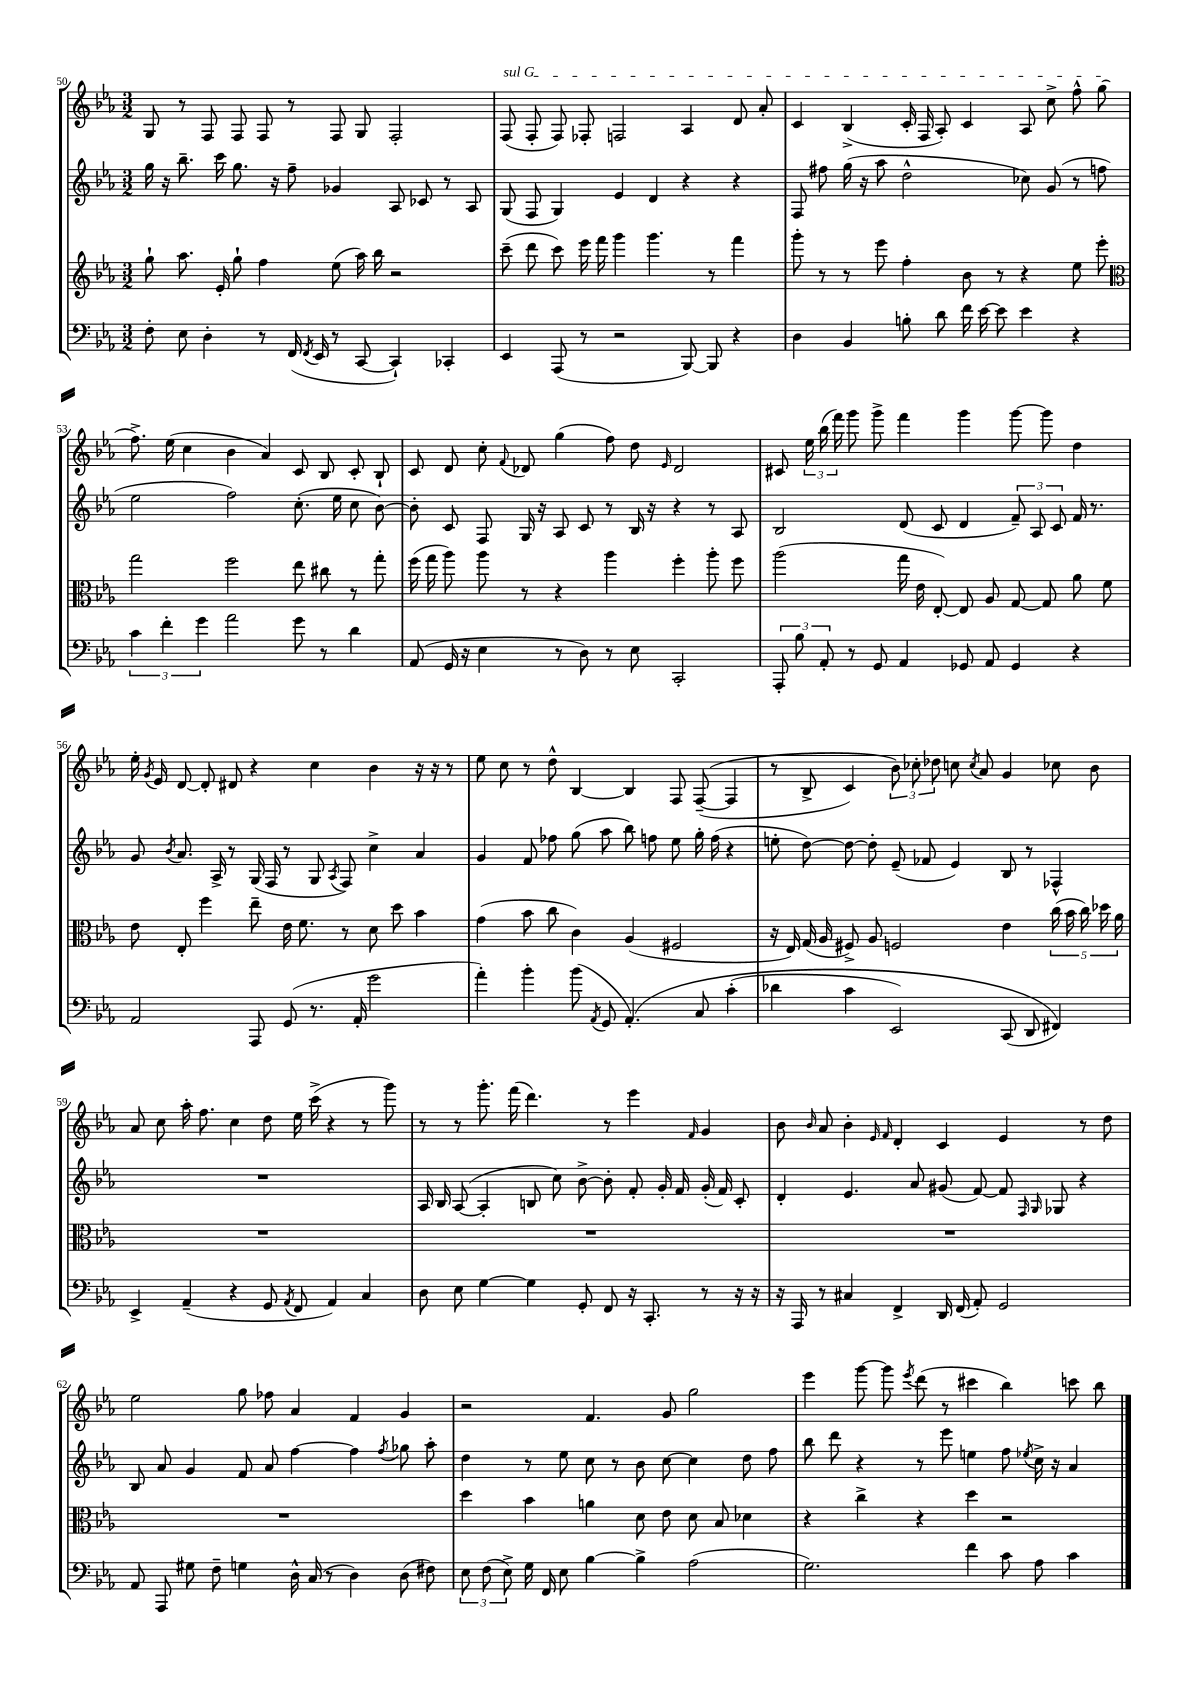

**kern	**kern	**kern	**kern
*staff4	*staff3	*staff2	*staff1
*clefF4	*clefG2	*clefG2	*clefG2
*k[b-e-a-]	*k[b-e-a-]	*k[b-e-a-]	*k[b-e-a-]
*M3/2	*M3/2	*M3/2	*M3/2
8F'	8gg`	16gg	8G
.	.	16r	.
8E-	8.aa-	8.bb-~	8r
4D'	.	.	8F
.	16e-'	16ccc	.
.	8gg`	8.gg	8F
8r	4ff	.	8F
.	.	16r	.
(16FF	.	8ff~	8r
8qFF	.	.	.
16EE-	.	.	.
8r	(8ee-	4g-	8F
[8CC	16aa-)	.	8G
.	16bb-	.	.
4CC`])	2r	8A-	2F'
.	.	8c-	.
4CC-'	.	8r	.
.	.	8A-	.
=	=	=	=
4EE-	(8ccc~	(8G	(8F
.	8ddd	8F	8F'
(8AAA-	8ccc)	4G)	8F)
8r	16eee-	.	8F-'
.	16fff	.	.
2r	4ggg	4e-	2F
.	4.ggg	4d	.
[8BBB-)	.	4r	4A-
8BBB-]	8r	.	.
4r	4fff	4r	8d
.	.	.	8a-'
=	=	=	=
4D	8ggg'	8F	4c
.	8r	8ff#	.
4BB-	8r	(16gg	(4B-^
.	.	16r	.
.	8eee-	8aa-	.
8B'	4ff'	2dd^^	16c'
.	.	.	16F
8d	.	.	8A-')
16f	8b-	.	4c
[16e-	.	.	.
8e-]	8r	.	.
4e-	4r	8cc-)	8A-
.	.	(8g	8cc^
4r	8ee-	8r	8ff^^
.	8eee-'	8ff	(8gg
=	=	=	=
*	*clefC3	*	*
6c	2gg	2ee-	8.ff^)
6f'	.	.	.
.	.	.	(16ee-
.	.	.	4cc
6g	.	.	.
2a-	2ff	2ff)	4b-
.	.	.	4a-)
8g	8ee-	(8.cc'	8c
8r	8cc#	.	8B-
.	.	16ee-	.
4d	8r	8cc	8c'
.	8gg'	[8b-)	8B-`
=	=	=	=
(8AA-	(16ff	8b-']	8c
.	16gg	.	.
16GG	8aa-)	8c	8d
16r	.	.	.
4E-	8aa-	8F	8cc'
.	.	.	8qqf
.	8r	16G	8d-
.	.	16r	.
8r	4r	8A-	(4gg
8D)	.	8c	.
8r	4aa-	8r	8ff)
8E-	.	16B-	8dd
.	.	16r	.
.	.	.	16qqe-
2CC'	4ff'	4r	2d-
.	8aa-'	8r	.
.	8ff	8A-	.
=	=	=	=
12AAA-'	(2aa-	2B-	8c#
12B-	.	.	.
.	.	.	24ee-
12AA-'	.	.	(24bb-
.	.	.	24fff)
8r	.	.	8ggg
8GG	.	.	8ggg^
4AA-	16gg	(8d	4fff
.	16e-	.	.
.	[8E-')	8c	.
8GG-	8E-]	4d	4ggg
8AA-	8A-	.	.
4GG-	[8G	12f~)	[8ggg
.	.	12A-	.
.	8G]	.	8ggg]
.	.	12c	.
4r	8a-	16f	4dd
.	.	8.r	.
.	8f	.	.
=	=	=	=
2AA-	8e-	8g	16ee-'
.	.	.	8qg
.	.	.	16e-
.	.	8qb-	.
.	8E-'	8.a-	[8d
.	4ff	.	8d']
.	.	16A-^	.
.	.	8r	8d#
8AAA-	8ee-~	(16G	4r
.	.	16F	.
(8GG	16e-	8r	.
.	8.f	.	.
8.r	.	8G	4cc
.	.	8qA-	.
.	8r	8F)	.
16AA-'	.	.	.
2g	8d	4cc^	4b-
.	8dd	.	.
.	4b-	4a-	16r
.	.	.	16r
.	.	.	8r
=	=	=	=
4a-')	(4g	4g	8ee-
.	.	.	8cc
4b-'	8b-	8f	8r
.	8cc	8ff-	8dd^^
(8b-	4c)	(8gg	[4B-
8qAA-	.	.	.
8GG	.	8aa-	.
&(4.AA-')	(4A-	8bb-)	4B-]
.	.	8ff	.
.	2F#	8ee-	8F
8C	.	16gg'	&(([8F~
.	.	(16ff	.
(4c'	.	4r	4F]
=	=	=	=
4d-	16r	8ee'	8r
.	16E-)	.	.
.	(16G	[8dd)	8B-^
.	16A-	.	.
4c	8F#^)	8dd_	4c)
.	8A-	8dd']	.
2EE-)	2F	(8e-~	12b-&)
.	.	.	12cc-'
.	.	8f-	.
.	.	.	12dd-
.	.	4e-)	8cc
.	.	.	8qcc
.	.	.	8a-
(8CC	4e-	8B-	4g
8DD	.	8r	.
4FF#)&)	(20cc	4F-^^	8cc-
.	20b-	.	.
.	20cc)	.	.
.	.	.	8b-
.	20dd-	.	.
.	20a-	.	.
=	=	=	=
4EE-^	1.r	1.r	8a-
.	.	.	8cc
(4AA-~	.	.	16aa-'
.	.	.	8.ff
4r	.	.	4cc
8GG	.	.	8dd
8qAA-	.	.	.
8FF	.	.	16ee-
.	.	.	(16ccc^
4AA-)	.	.	4r
4C	.	.	8r
.	.	.	8ggg)
=	=	=	=
8D	1.r	16A-	8r
.	.	16B-	.
8E-	.	([8A-	8r
[4G	.	4A-']	8.ggg'
.	.	.	(16fff
4G]	.	8B	4.ddd)
.	.	8cc)	.
8GG'	.	[8b-^	.
8FF	.	8b-']	8r
16r	.	8f'	4eee-
8.CC'	.	.	.
.	.	16g'	.
.	.	16f	.
.	.	.	16qqf
8r	.	(16g'	4g
.	.	16f)	.
16r	.	8c'	.
16r	.	.	.
=	=	=	=
16r	1.r	4d'	8b-
16AAA-	.	.	.
.	.	.	16qqb-
8r	.	.	8a-
4C#	.	4.e-	4b-'
.	.	.	16qqe-
.	.	.	16qqf
4FF^	.	.	4d'
.	.	8a-	.
16DD	.	(8g#	4c
(16FF	.	.	.
8AA-')	.	[8f)	.
2GG	.	8f]	4e-
.	.	16qqF	.
.	.	16qqG	.
.	.	8G-	.
.	.	4r	8r
.	.	.	8dd
=	=	=	=
8AA-	1.r	8B-	2ee-
8AAA-	.	8a-	.
8G#	.	4g	.
8F~	.	.	.
4G	.	8f	8gg
.	.	8a-	8ff-
16D^^	.	[4ff	4a-
(16C	.	.	.
8r	.	.	.
4D)	.	4ff]	4f
.	.	8qff	.
(8D	.	8gg-	4g
8F#)	.	8aa-'	.
=	=	=	=
12E-	4dd	4dd	2r
(12F	.	.	.
12E-^)	.	.	.
16G	4b-	8r	.
16FF	.	.	.
8E-	.	8ee-	.
[4B-	4a	8cc	4.f
.	.	8r	.
4B-^]	8d	8b-	.
.	8e-	[8cc	8g
(2A-	8d	4cc]	2gg
.	8B-	.	.
.	4d-	8dd	.
.	.	8ff	.
=	=	=	=
2.G)	4r	8bb-	4eee-
.	.	8ddd	.
.	4cc^	4r	[8ggg
.	.	.	8ggg]
.	.	.	8qeee-
.	4r	8r	(8ddd
.	.	8eee-	8r
4f	4dd	4ee	4ccc#
8c	2r	8ff	4bb-)
.	.	8qee-	.
8A-	.	16cc^	.
.	.	16r	.
4c	.	4a-	8ccc
.	.	.	8bb-
==	==	==	==
*-	*-	*-	*-
